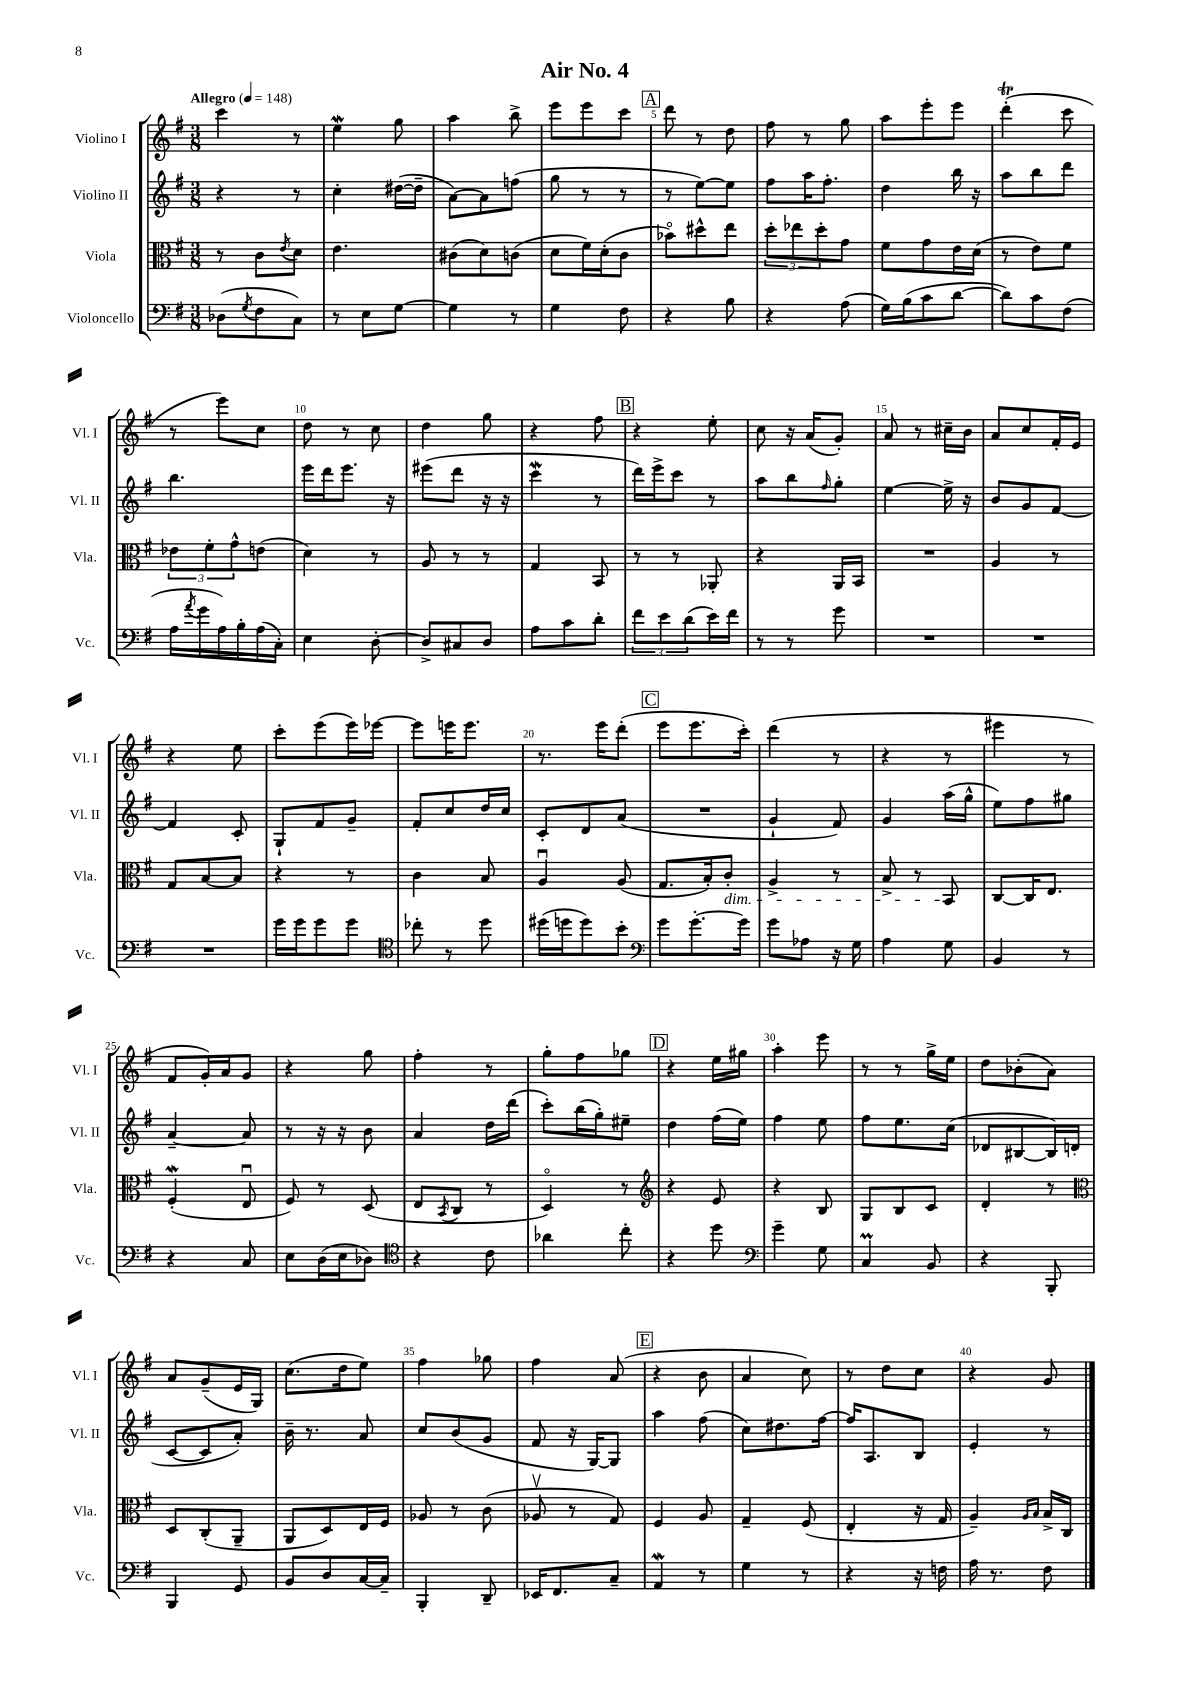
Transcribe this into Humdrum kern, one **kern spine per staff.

**kern	**kern	**kern	**kern
*staff4	*staff3	*staff2	*staff1
*clefF4	*clefC3	*clefG2	*clefG2
*k[f#]	*k[f#]	*k[f#]	*k[f#]
*M3/8	*M3/8	*M3/8	*M3/8
*MM148	*MM148	*MM148	*MM148
(8D-	8r	4r	4ccc
8qG	.	.	.
8F#	8c	.	.
.	8qe	.	.
8C)	8d	8r	8r
=	=	=	=
8r	4.e	4cc'	4ee
8E	.	.	.
[8G	.	([16dd#	8gg
.	.	16dd#~]	.
=	=	=	=
4G]	(8c#	[8a)	4aa
.	8d)	8a]	.
8r	(8c	(8ff	8bb^
=	=	=	=
4G	8d	8gg	8eee
.	16f#)	8r	8eee
.	(16d'	.	.
8F#	8c	8r	8ccc
=	=	=	=
4r	8b-o)	8r	8ddd
.	8dd#^^	[8ee)	8r
8B	8ee	8ee]	8dd
=	=	=	=
4r	12dd'	8ff#	8ff#
.	12ee-	.	.
.	.	16aa	8r
.	12dd'	.	.
.	.	8.ff#'	.
(8A	8g	.	8gg
=	=	=	=
16G)	8f#	4dd	8aa
(16B	.	.	.
8c	8g	.	8eee'
[8d	16e	16bb	8eee
.	(16d	16r	.
=	=	=	=
8d])	8r	8aa	(4ddd'
8c	8e)	8bb	.
(8F#	8f#	8ddd	8ccc
=	=	=	=
16A	12e-	4.bb	8r
8qa	.	.	.
16g	.	.	.
.	12f#'	.	.
16A)	.	.	8eee)
.	12g^^	.	.
16B'	.	.	.
(16A	(8e	.	8cc
16C')	.	.	.
=	=	=	=
4E	4d)	16eee	8dd
.	.	16ddd	.
.	.	8.eee	8r
[8D'	8r	.	8cc
.	.	16r	.
=	=	=	=
8D^]	8A	(8eee#	4dd
8C#	8r	8ddd	.
8D	8r	16r	8gg
.	.	16r	.
=	=	=	=
8A	4G	4ccc	4r
8c	.	.	.
8d'	8BB	8r	8ff#
=	=	=	=
12f#	8r	16ddd)	4r
.	.	16eee^	.
12e	.	.	.
.	8r	8ccc	.
(12d	.	.	.
16e)	8AA-'	8r	8ee'
16f#	.	.	.
=	=	=	=
8r	4r	8aa	8cc
8r	.	8bb	16r
.	.	.	(16a
.	.	16qqff#	.
8g	16AA	8gg'	8g')
.	16BB	.	.
=	=	=	=
4.r	4.r	[4ee	8a
.	.	.	8r
.	.	16ee^]	16cc#~
.	.	16r	16b
=	=	=	=
4.r	4A	8b	8a
.	.	8g	8cc
.	8r	[8f#	16f#'
.	.	.	16e
=	=	=	=
4.r	8G	4f#]	4r
.	[8B	.	.
.	8B]	8c'	8ee
=	=	=	=
16g	4r	8G`	8ccc'
16g	.	.	.
8g	.	8f#	(8eee
8g	8r	8g~	16eee)
.	.	.	[16eee-
=	=	=	=
*clefC4	*	*	*
8cc-'	4c	8f#'	8eee-]
8r	.	8cc	16eee
.	.	.	8.eee
8dd	8B	16dd	.
.	.	16cc	.
=	=	=	=
(16dd#	4Au	8c'	8.r
16dd	.	.	.
8dd)	.	8d	.
.	.	.	16eee
8b'	(8A	(8a	(8ddd'
=	=	=	=
*clefF4	*	*	*
8g	8.G	4.r	8eee
[8.g'	.	.	8.eee
.	16B')	.	.
.	8c'	.	.
16g]	.	.	16ccc')
=	=	=	=
8g	4A^	4g`	(4ddd
8A-	.	.	.
16r	8r	8f#)	8r
16G	.	.	.
=	=	=	=
4A	8B^	4g	4r
.	8r	.	.
8G	8BB	(16aa	8r
.	.	16gg^^	.
=	=	=	=
4BB	[8C	8ee)	4eee#
.	16C]	8ff#	.
.	8.E	.	.
8r	.	8gg#	8r
=	=	=	=
4r	(4F#'	[4a~	8f#
.	.	.	16g')
.	.	.	16a
8C	8Eu	8a]	8g
=	=	=	=
8E	8F#)	8r	4r
(16D	8r	16r	.
16E	.	16r	.
8D-)	(8D	8b	8gg
=	=	=	=
*clefC4	*	*	*
4r	8E	4a	4ff#'
.	8qBB	.	.
.	8C	.	.
8c	8r	16dd	8r
.	.	(16ddd	.
=	=	=	=
4a-	4Do)	8ccc')	8gg'
.	.	(16bb	8ff#
.	.	16gg')	.
8cc'	8r	8ee#~	8gg-
=	=	=	=
*	*clefG2	*	*
4r	4r	4dd	4r
8dd	8e	(16ff#	16ee
.	.	16ee)	16gg#
=	=	=	=
*clefF4	*	*	*
4g~	4r	4ff#	4aa'
8G	8B	8ee	8eee
=	=	=	=
4C	8G	8ff#	8r
.	8B	8.ee	8r
8BB	8c	.	16gg^
.	.	(16cc	16ee
=	=	=	=
4r	4d'	8d-	8dd
.	.	[8B#	(8b-'
8BBB'	8r	16B#])	8a)
.	.	(16d	.
=	=	=	=
*	*clefC3	*	*
4BBB	8D	[8c	8a
.	(8C'	8c]	(8g~
8GG	8AA~	8a')	16e
.	.	.	16G)
=	=	=	=
8BB	8AA	16b~	(8.cc
.	.	8.r	.
8D	8D)	.	.
.	.	.	16dd
[16C	16E	8a	8ee)
16C~]	16F#	.	.
=	=	=	=
4BBB'	8A-	8cc	4ff#
.	8r	(8b	.
8DD~	(8c	8g	8gg-
=	=	=	=
16EE-	8A-v	8f#	4ff#
8.FF#	.	.	.
.	8r	16r	.
.	.	[16G)	.
8C~	8G)	8G]	(8a
=	=	=	=
4AA	4F#	4aa	4r
8r	8A	(8ff#	8b
=	=	=	=
4G	4G~	8cc)	4a
.	.	8.dd#	.
8r	(8F#	.	8cc)
.	.	[16ff#	.
=	=	=	=
4r	4E'	16ff#]	8r
.	.	8.A	.
.	.	.	8dd
16r	16r	8B	8cc
16F	16G	.	.
=	=	=	=
16A	4A~)	4e'	4r
8.r	.	.	.
.	16qqA	.	.
.	16qqB	.	.
8F#	16B^	8r	8g
.	16C	.	.
==	==	==	==
*-	*-	*-	*-
